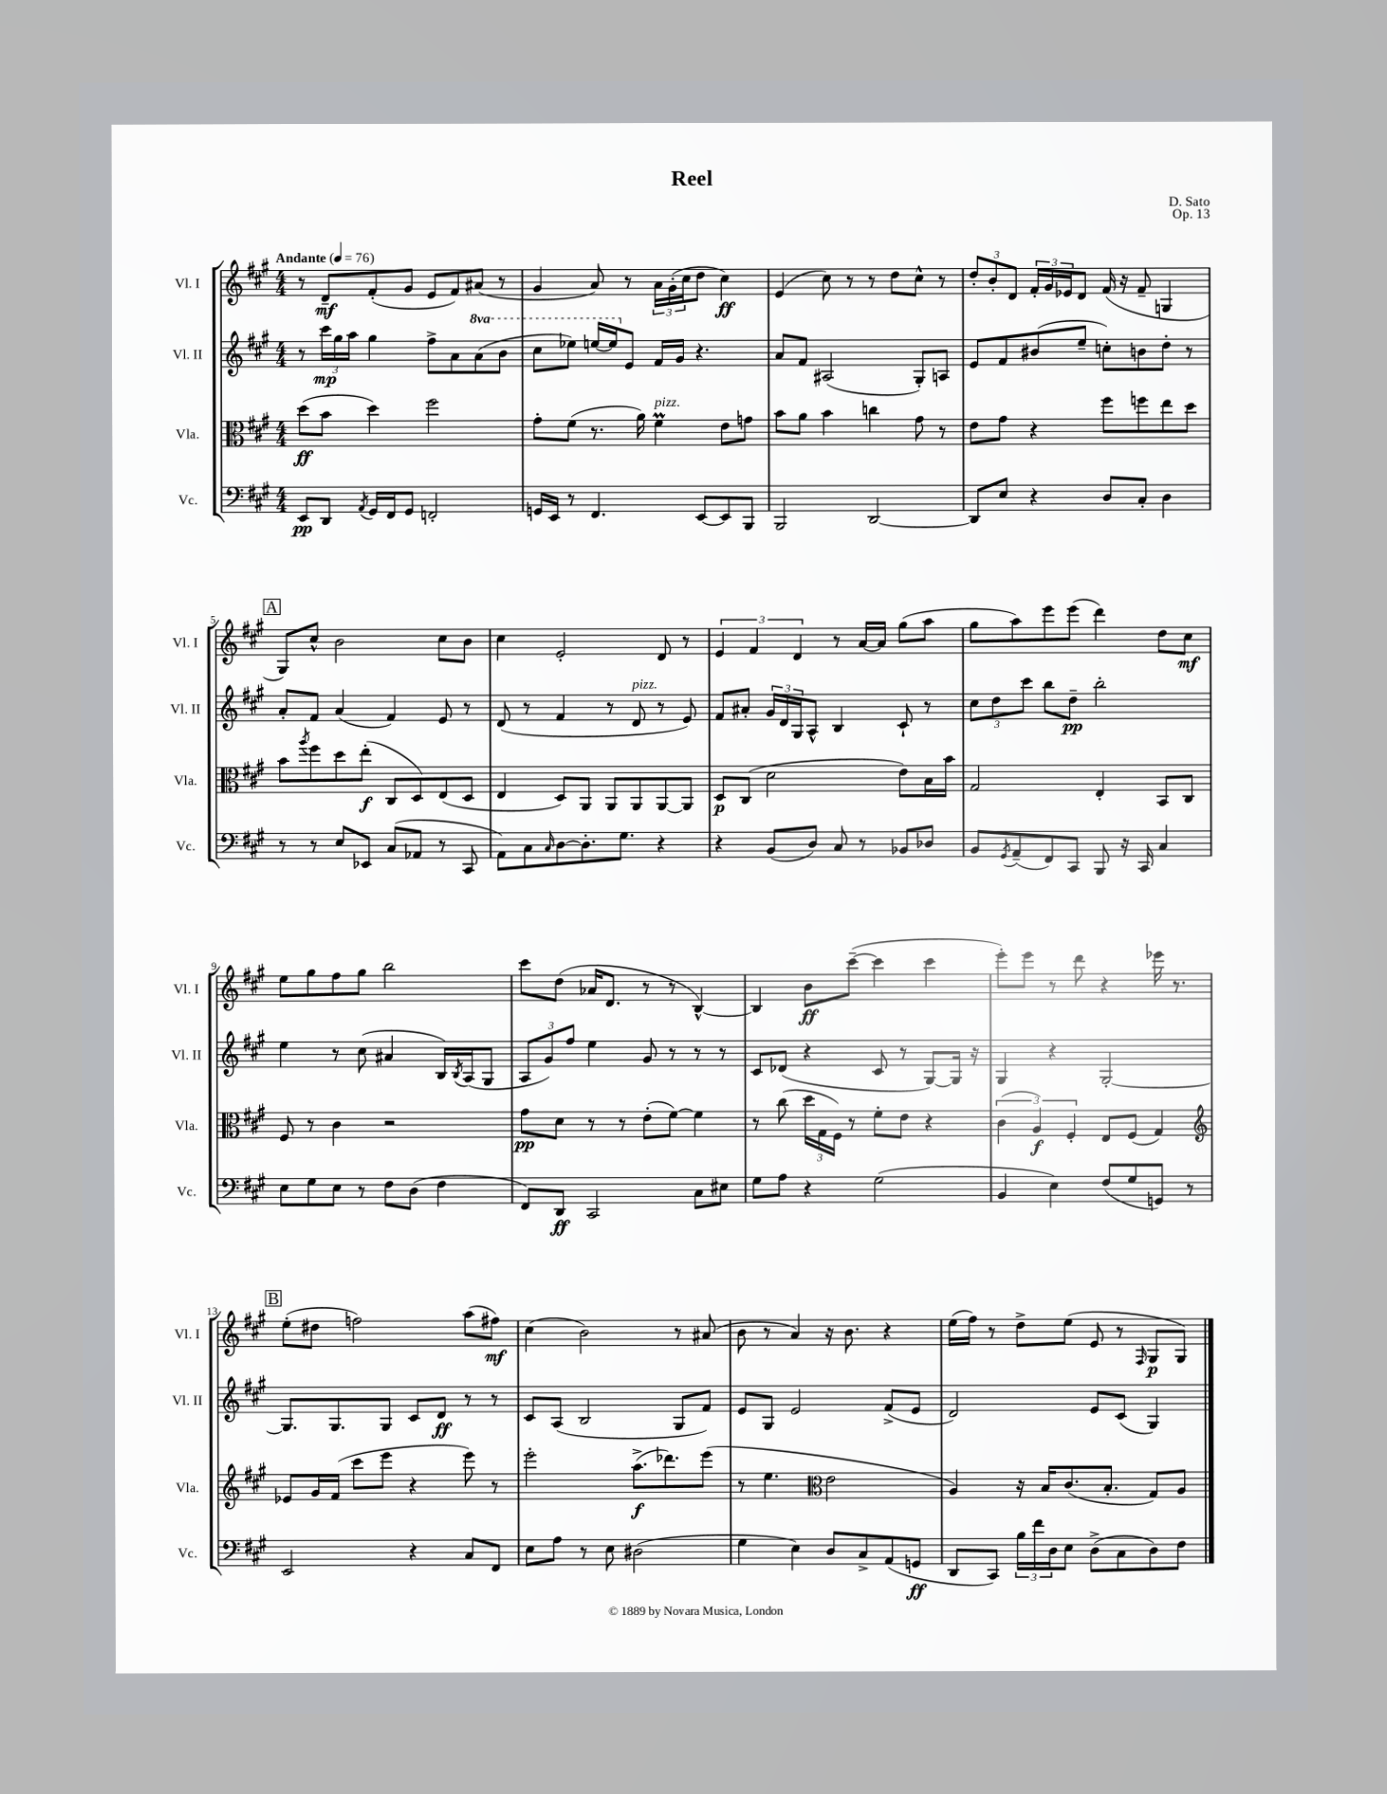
\header { title = "Reel" composer = "D. Sato" opus = "Op. 13" }
<<
\new StaffGroup <<
\new Staff = "s0" \with { instrumentName = "Vl. I" shortInstrumentName = "Vl. I" } {
    \clef treble \key a \major \numericTimeSignature \time 4/4 \tempo "Andante" 4 = 76
    r8 d'8--\mf fis'8-.( gis'8 e'8 fis'8) ais'8( r8 |
    gis'4 a'8) r8 \tuplet 3/2 { a'16 gis'16-.( cis''16 } d''8 cis''4\ff) |
    e'4( cis''8) r8 r8 d''8 cis''8-^ r8 |
    \tuplet 3/2 { d''8-. b'8-. d'8 } \tuplet 3/2 { fis'16-. gis'16 ees'16 } d'8 fis'16( r16 fis'8-- g4 |
    \mark \markup { \box "A" } gis8) cis''8-^ b'2 cis''8 b'8 |
    cis''4 e'2-. d'8 r8 |
    \tuplet 3/2 { e'4 fis'4 d'4 } r8 a'16~ a'16 gis''8( a''8 |
    gis''8 a''8) e'''8 e'''8( d'''4) d''8 cis''8\mf |
    e''8 gis''8 fis''8 gis''8 b''2 |
    cis'''8 d''8( aes'16 d'8. r8 r8 b4~-^) |
    b4 b'8\ff cis'''8~--( cis'''4 cis'''4 |
    e'''8-.) e'''8 r8 d'''8 r4 ees'''16 r8. |
    \mark \markup { \box "B" } e''8-.( dis''8 f''2) a''8( fis''8\mf) |
    cis''4( b'2) r8 ais'8( |
    b'8 r8 a'4) r16 b'8. r4 |
    e''16( fis''16) r8 d''8-> e''8( e'8 r8 \grace { fis16 } gis8\p gis8) \bar "|." |
}
\new Staff = "s1" \with { instrumentName = "Vl. II" shortInstrumentName = "Vl. II" } {
    \clef treble \key a \major \numericTimeSignature \time 4/4 \set Staff.ottavationMarkups = #ottavation-simple-ordinals
    r8 \tuplet 3/2 { cis'''16\mp gis''16 a''16 } gis''4 fis''8-> a'8 \ottava #1 a''8( b''8 |
    cis'''8 ees'''8) e'''16~ e'''16 \ottava #0 e'8 fis'16 gis'16 r4. |
    a'8 fis'8 ais2( gis8-.) a8 |
    e'8 fis'8 bis'8( e''8-- c''8-.) b'8 d''8-. r8 |
    \mark \markup { \box "A" } a'8-. fis'8 a'4( fis'4) e'8 r8 |
    d'8( r8 fis'4 r8 d'8^\markup { \italic "pizz." } r8 e'8) |
    fis'8 ais'8-. \tuplet 3/2 { gis'16 d'16 gis16 } a8-^ b4 cis'8-! r8 |
    \tuplet 3/2 { cis''8 d''8 cis'''8 } b''8 d''8--\pp b''2-. |
    e''4 r8 cis''8( ais'4 b16) \acciaccatura { b8 } a16( gis8 |
    \tuplet 3/2 { a8 gis'8) fis''8 } e''4 gis'8 r8 r8 r8 |
    cis'8 des'8( r4 cis'8 r8 gis8~) gis16 r16 |
    gis4 r4 gis2~-. |
    \mark \markup { \box "B" } gis8. gis8. gis8 cis'8 d'8\ff r8 r8 |
    cis'8 a8( b2 gis8 fis'8) |
    e'8 gis8 e'2 fis'8->( e'8 |
    d'2) e'8 cis'8( gis4) \bar "|." |
}
\new Staff = "s2" \with { instrumentName = "Vla." shortInstrumentName = "Vla." } {
    \clef alto \key a \major \numericTimeSignature \time 4/4
    d''8\ff( b'8 d''4) fis''2 |
    gis'8-. fis'8( r8. a'16) fis'4\prall^\markup { \italic "pizz." } e'8 g'8 |
    b'8 a'8 b'4 c''4 gis'8 r8 |
    e'8 gis'8 r4 fis''8 f''8 e''8 d''8 |
    \mark \markup { \box "A" } b'8 \acciaccatura { a''8 } fis''8 d''8 e''8-.\f( cis8 d8) e8( d8 |
    e4 d8) a,8 a,8 a,8 a,8~ a,8 |
    d8\p cis8( d'2 e'8) b16 b'16 |
    gis2 e4-. b,8 cis8 |
    fis8 r8 cis'4 r2 |
    gis'8\pp d'8 r8 r8 e'8-.( fis'8~) fis'4 |
    r8 cis''8( \tuplet 3/2 { d''16 gis16 fis16) } r8 fis'8-. e'8 r4 |
    \tuplet 3/2 { cis'4( a4\f) fis4-. } e8 fis8( gis4) |
    \mark \markup { \box "B" } \clef treble ees'8 gis'16 fis'16( cis'''8 e'''8 r4 e'''8) r8 |
    e'''2-. a''8.->\f( des'''8.) e'''8( |
    r8 e''4. \clef alto e'2 |
    a4) r16 b16 cis'8.( b8.-. gis8) a8 \bar "|." |
}
\new Staff = "s3" \with { instrumentName = "Vc." shortInstrumentName = "Vc." } {
    \clef bass \key a \major \numericTimeSignature \time 4/4
    e,8\pp d,8 \acciaccatura { a,8 } gis,16 fis,16 gis,8 f,2-. |
    g,16 e,16 r8 fis,4. e,8~ e,8 b,,8 |
    b,,2 d,2~ |
    d,8 e8 r4 d8 cis8-. d4 |
    \mark \markup { \box "A" } r8 r8 e8 ees,8 cis8( aes,8 r8 cis,8 |
    a,8) cis8 \grace { cis16 } d8~ d8.-. gis8. r4 |
    r4 b,8( d8) cis8 r8 bes,8 des8 |
    b,8 \acciaccatura { gis,8 } a,8--( fis,8) cis,8 b,,8 r16 cis,16 cis4 |
    e8 gis8 e8 r8 fis8 d8( fis4 |
    fis,8) d,8\ff cis,2 cis8 eis8 |
    gis8 a8 r4 gis2( |
    b,4 e4) fis8( gis8 g,8) r8 |
    \mark \markup { \box "B" } e,2 r4 cis8 fis,8 |
    e8 a8 r8 e8 dis2( |
    gis4 e4) d8 cis8-> a,8( g,8\ff |
    d,8 cis,8) \tuplet 3/2 { b16 fis'16 d16 } e8 d8->( cis8 d8) fis8 \bar "|." |
}
>>
>>
